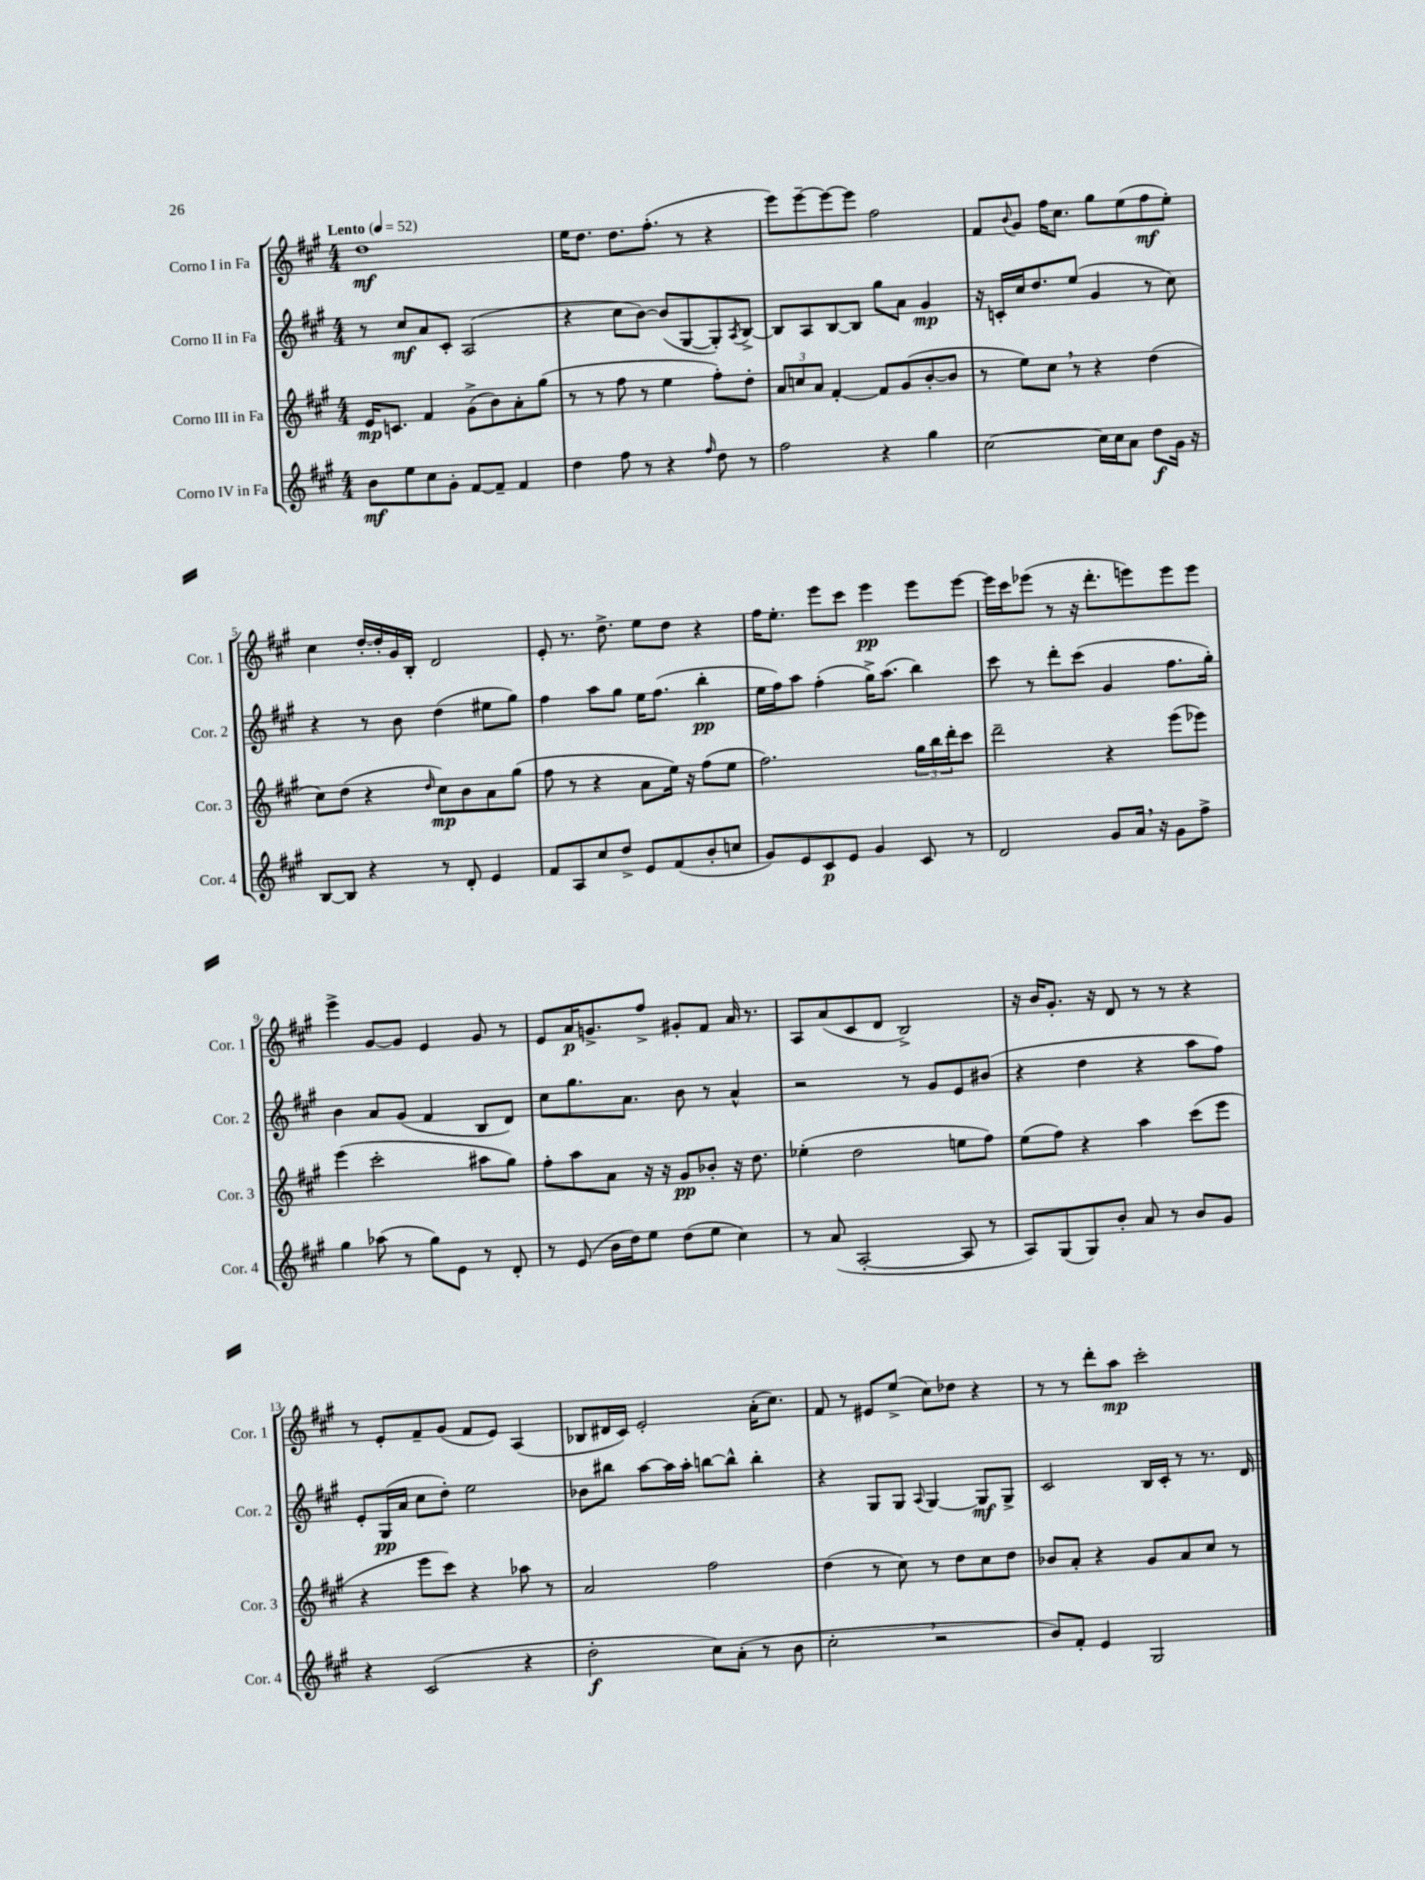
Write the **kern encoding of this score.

**kern	**kern	**kern	**kern
*staff4	*staff3	*staff2	*staff1
*clefG2	*clefG2	*clefG2	*clefG2
*k[f#c#g#]	*k[f#c#g#]	*k[f#c#g#]	*k[f#c#g#]
*M4/4	*M4/4	*M4/4	*M4/4
*MM52	*MM52	*MM52	*MM52
8b\L	16e/LK	8r	1dd
.	8.c/J	.	.
8ee\	.	8cc#/L	.
8cc#\	4f#/	8a/	.
8g#'\J	.	8c#'/J	.
[8f#/L	(8g#^\L	(2A/	.
8f#~/]J	8b\)	.	.
4f#/	8a'\	.	.
.	(8gg#\J	.	.
=	=	=	=
4dd\	8r	4r	16ee\LK
.	.	.	8.dd\J
.	8r	.	.
8ff#\	8ff#\	8cc#\L	8.dd\L
8r	8r	[8b\J)	.
.	.	.	(8.ff#'\J
4r	4ee\	(8b/]L	.
.	.	[8G#/	8r
16qqff#/	.	.	.
8dd\	8ff#'\L)	8G#'/])	4r
.	.	8qA/	.
8r	8dd'\J	[8B^/J	.
=	=	=	=
2ff#\	12a/L	8B/]L	8eee\L)
.	12cc/	.	.
.	.	8A/	[8eee~\
.	12a/J	.	.
.	[4f#'/	[8B/	8eee\_
.	.	8B/]J	8eee\]J
4r	8f#/]L	8gg#\L	2ff#\
.	(8g#/	8a\J	.
4gg#\	[8b'/	4g#/	.
.	8b/]J	.	.
=	=	=	=
[2cc#\	8r	16r	8f#/L
.	.	16c'/LL	.
.	.	.	8qqb/
.	8ee\L)	16cc#/J	8g#/J
.	.	8.dd/	.
.	8cc#\J	.	16ff#\LK
.	.	.	8.cc#\J
.	8r	(8ee/J	.
16cc#\]LL	4r	4g#/	8gg#\L
16cc#\J	.	.	.
8a\J	.	.	(8ee\
8dd\L	(4dd\	8r	8ff#\
16g#\Jk	.	8cc#\)	8ee'\J)
16r	.	.	.
=	=	=	=
[8B/L	8cc#\L)	4r	4cc#\
8B/]J	(8dd\J	.	.
4r	4r	8r	[16dd'/LL
.	.	.	16dd'/]
.	.	8b\	16g#/
.	.	.	16B'/JJ
.	16qqdd/	.	.
8r	8cc#\L)	(4dd\	2d/
8d'/	8b\	.	.
4e/	8a\	8ee#\L	.
.	(8gg#\J	8gg#\J)	.
=	=	=	=
8f#/L	8ff#\	4ff#\	8e'/
8A/	8r	.	8.r
8cc#/	4r	8aa\L	.
.	.	.	8.dd^\
8dd^/J	.	8gg#\J	.
8e/L	8a\L	16ee\LK	8ee\L
.	.	(8.ff#\J	.
(8f#/	16ee\Jk)	.	8dd\J
.	16r	.	.
8b'/	(8ff#\L	4bb'\	4r
8cc/J	8ee\J	.	.
=	=	=	=
8g#/L)	2.ff#\)	16ee\LL	16ff#\LK
.	.	16ff#\J)	8.ee'\J
8e/	.	8aa\J	.
8c#/	.	(4ff#'\	8eee\L
8e/J	.	.	8ccc#\J
4g#/	.	16gg#^\LK)	4eee\
.	.	(8.aa\J	.
8c#/	24gg#\LL	4bb\)	8eee\L
.	24bb\	.	.
.	24ddd'\J	.	.
8r	8ccc#\J	.	[8eee\J
=	=	=	=
2d/	2ddd~\	8ccc#\	16eee\]LL
.	.	.	16ccc#\J
.	.	8r	(8eee-\J
.	.	8ddd'\L	8r
.	.	(8ccc#\J	16r
.	.	.	8.ddd'\L
8g#/L	4r	4g#/	.
16a/Jk	.	.	8eee\)
16r	.	.	.
8g#\L	(8eee\L	8.ff#\L	8eee\
8ff#^\J	8eee-\J)	.	8eee\J
.	.	16gg#'\Jk)	.
=	=	=	=
4gg#\	(4eee\	4b\	4eee^\
(8aa-\	2ccc#'\	8a/L	[8g#/L
8r	.	(8g#/J	8g#/]J
8gg#\L)	.	4f#/	4e/
8e\J	.	.	.
8r	8aa#\L	8B/L	8g#/
8d'/	8gg#\J)	8d/J)	8r
=	=	=	=
8r	8ff#'\L	8cc#\L	8e/L
(8e/	8aa\	8.gg#\	16a/K
.	.	.	8.g^/
16b\LL	8a\J	.	.
16dd\J)	.	8.a\J	.
8ee\J	16r	.	8ff#^/J
.	16r	.	.
(8dd\L	8g#/L	8b\	8g#'/L
8ee\J	8b-'/J	8r	8f#/J
4cc#\)	16r	4a^^/	16a/
.	8.dd\	.	8.r
=	=	=	=
8r	(4ee-'\	2r	8A/L
(8a/	.	.	(8a/
[2A'/	2dd\	.	8c#/
.	.	.	8d/J
.	.	8r	2B^/)
.	.	8g#/L	.
8A/]	8ee\L	8e/	.
8r	8ff#\J)	(8b#/J	.
=	=	=	=
8A/L)	(8ee\L	4r	16r
.	.	.	16b/LK
(8G#/	8ff#\J)	.	8.g#'/J
8G#/)	4r	4dd\	.
.	.	.	16r
8b'/J	.	.	8d/
8a/	4aa\	4r	8r
8r	.	.	8r
8b/L	(8ccc#\L	8aa\L	4r
8g#/J	8eee\J	8ff#\J)	.
=	=	=	=
4r	4r	8e'/L	8r
.	.	(16G#/L	8e'/L
.	.	16a/JJ	.
(2c#/	8eee\L	8cc#\L	8f#~/
.	8ccc#\J)	8dd'\J)	(8g#/J
.	4r	2ee\	8f#/L
.	.	.	8e/J)
4r	8aa-\	.	(4A/
.	8r	.	.
=	=	=	=
2dd'\	2a/	8b-\L	8B-/L
.	.	8bb#\J	16d#/L
.	.	.	16c#/JJ)
.	.	[8aa\L	2e'/
.	.	16aa\]L	.
.	.	16aa'\JJ	.
8cc#\L)	2ff#\	[8bb\L	.
(8a'\J	.	8bb^^\]J	.
8r	.	4bb'\	(16a'\LK
.	.	.	8.cc#\J)
8b\	.	.	.
=	=	=	=
2cc#'\	(4dd\	4r	8f#/
.	.	.	8r
.	8r	8G#/L	8e#/L
.	8cc#\)	8G#/J	(8ee^/J
.	.	8qqA/	.
2r	8r	[4G#/	8cc#\L)
.	8dd\L	.	8dd-\J
.	8cc#\	8G#/]L	4r
.	8dd\J	8G#^/J	.
=	=	=	=
8b/L)	8b-/L	2c#/	8r
8f#'/J	8a'/J	.	8r
4e/	4r	.	8ddd'\L
.	.	.	8aa\J
2G#/	8g#/L	16B/LL	2ccc#'\
.	.	16c#'/JJ	.
.	8a/	8r	.
.	8cc#/J	8.r	.
.	8r	.	.
.	.	16d/	.
==	==	==	==
*-	*-	*-	*-
